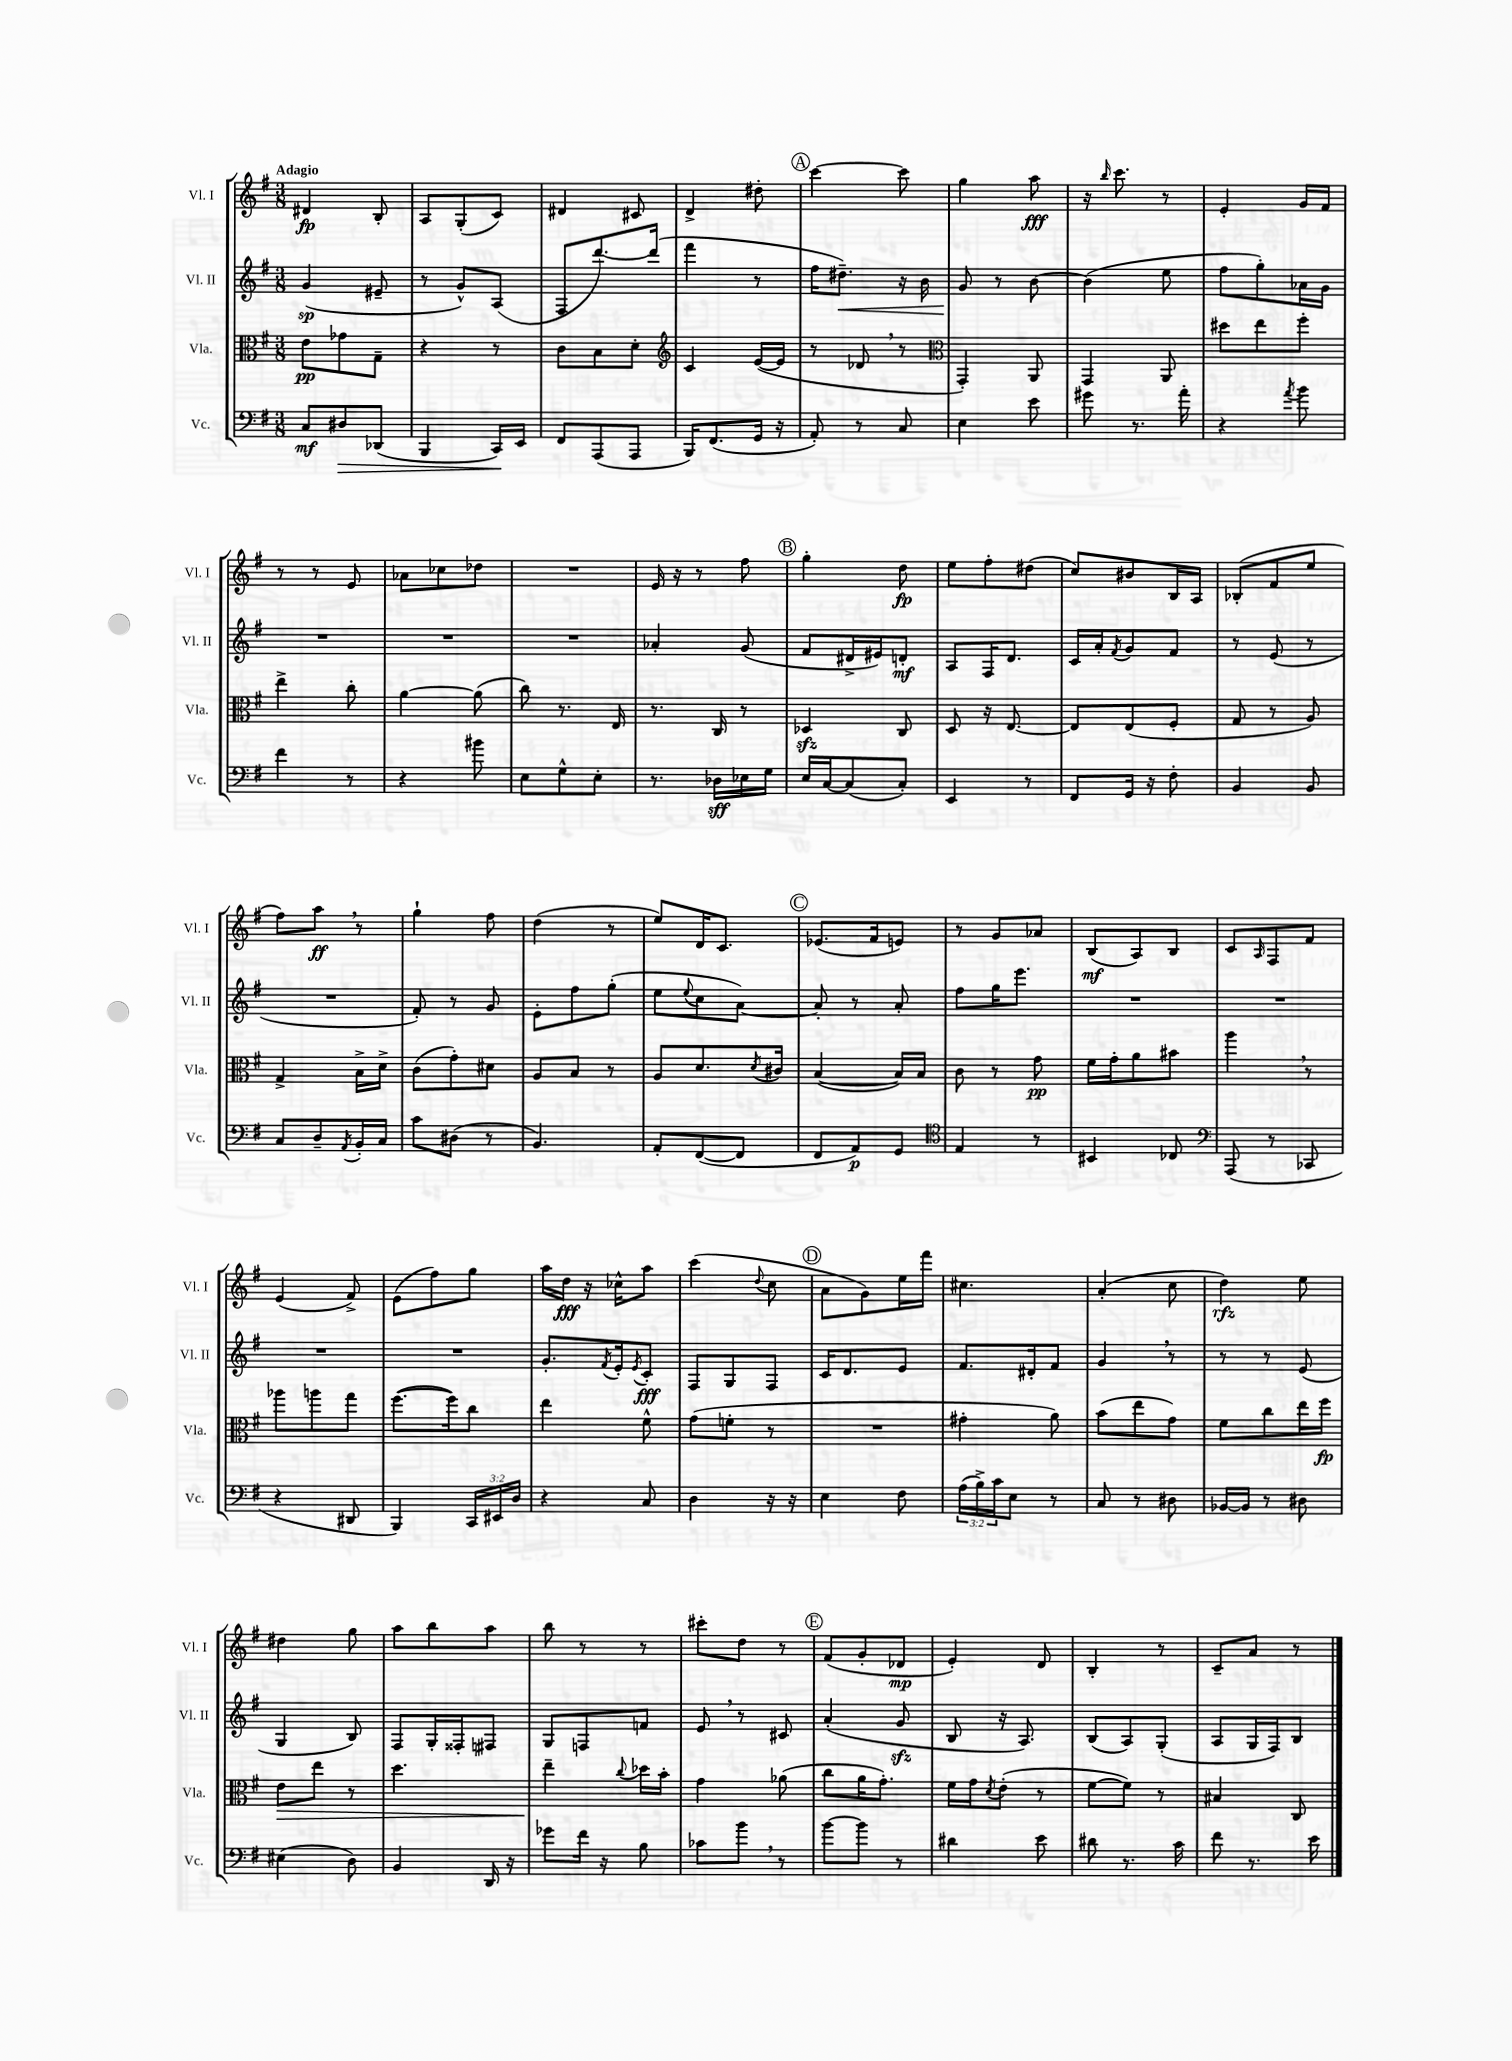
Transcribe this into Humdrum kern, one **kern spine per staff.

**kern	**kern	**kern	**kern
*staff4	*staff3	*staff2	*staff1
*clefF4	*clefC3	*clefG2	*clefG2
*k[f#]	*k[f#]	*k[f#]	*k[f#]
*M3/8	*M3/8	*M3/8	*M3/8
8C	8e	(4g	4d#
8D#	8g-	.	.
(8DD-	8G~	8e#~	8B'
=	=	=	=
4BBB	4r	8r	8A
.	.	8g^^)	(8G'
16CC)	8r	(8A	8c)
16EE	.	.	.
=	=	=	=
8FF#	8c	8F#	4d#
(8AAA	8B	[8.ddd)	.
8AAA	8d'	.	8c#
.	.	(16ddd]	.
=	=	=	=
*	*clefG2	*	*
16BBB)	4c	4fff#	4d^
(8.FF#	.	.	.
16GG	([16e	8r	8dd#'
16r	16e]	.	.
=	=	=	=
8AA')	8r	16ff#	[4ccc
.	.	8.dd#~)	.
8r	8d-	.	.
8C	8r	16r	8ccc]
.	.	16b	.
=	=	=	=
*	*clefC3	*	*
4E	4GG')	8g	4gg
.	.	8r	.
8e	8AA	[8b	8aa
=	=	=	=
8g#	4GG	(4b]	16r
.	.	.	16qqbb
.	.	.	8.ccc
8.r	.	.	.
.	8AA	8ee	8r
16a'	.	.	.
=	=	=	=
4r	8dd#	8ff#	4e'
.	8ee	8gg')	.
8qa	.	.	.
8b	8ff#'	16a-	16g
.	.	16g	16f#
=	=	=	=
4f#	4ee^	4.r	8r
.	.	.	8r
8r	8cc'	.	8e
=	=	=	=
4r	[4a	4.r	8a-
.	.	.	8cc-
8b#	(8a]	.	8dd-
=	=	=	=
8E	8cc)	4.r	4.r
8G^^	8.r	.	.
8E'	.	.	.
.	16E	.	.
=	=	=	=
8.r	8.r	4a-'	16e
.	.	.	16r
.	.	.	8r
16D-	16C	.	.
16E-	8r	(8g	8ff#
16G	.	.	.
=	=	=	=
16E	4D-	8f#	4gg'
[16C	.	.	.
(8C]	.	16d#^	.
.	.	16e#)	.
8C')	8C	8d'	8dd
=	=	=	=
4EE	8D	8A	8ee
.	16r	16F#	8ff#'
.	[8.E	8.d	.
8r	.	.	(8dd#
=	=	=	=
8FF#	8E]	16c	8cc)
.	.	16a'	.
.	.	8qf#	.
16GG	(8E	8g	8b#
16r	.	.	.
8F#'	8F#'	8f#	16B
.	.	.	16A
=	=	=	=
4BB	8G	8r	(8B-'
.	8r	(8e	8f#
8BB	8A)	8r	8ee
=	=	=	=
8C	4G^	4.r	8ff#)
8D~	.	.	8aa
8qAA	.	.	.
16BB'	16B^	.	8r
16C	16d^	.	.
=	=	=	=
8c	(8c	8f#')	4gg`
(8D#	8g')	8r	.
8r	8d#	8g	8ff#
=	=	=	=
4.BB)	8A	8e'	(4dd
.	8B	8ff#	.
.	8r	(8gg'	8r
=	=	=	=
8AA'	8A	8ee	8ee)
.	.	8qqee	.
([8FF#	8.d	8cc	16d
.	.	.	8.c
8FF#]	.	[8a)	.
.	8qd	.	.
.	16c#	.	.
=	=	=	=
8FF#	([4B	8a']	(8.e-
8AA)	.	8r	.
.	.	.	16f#
8GG	16B])	8a'	8e)
.	16B	.	.
=	=	=	=
*clefC4	*	*	*
4E	8c	8ff#	8r
.	8r	16gg	8g
.	.	8.eee	.
8r	8g	.	8a-
=	=	=	=
4BB#	16f#	4.r	(8B
.	16g'	.	.
.	8a	.	8A)
8C-	8b#	.	8B
=	=	=	=
*clefF4	*	*	*
(8AAA	4aa	4.r	8c
.	.	.	16qqA
8r	.	.	8F#
8CC-	8r	.	8f#
=	=	=	=
4r	8aa-	4.r	(4e
.	8aa	.	.
8DD#	8gg	.	8f#^)
=	=	=	=
4BBB)	([8.ff#	4.r	(8e
.	.	.	8ff#)
.	16ff#])	.	.
24CC	8cc	.	8gg
24EE#	.	.	.
24D	.	.	.
=	=	=	=
4r	4ee	8.g'	16aa
.	.	.	16dd
.	.	.	16r
.	.	8qf#	.
.	.	16e'	16cc-^^
.	.	8qe	.
8C	8f#^^	8c'	8aa
=	=	=	=
4D	(8g	8F#	(4ccc
.	8f'	8G	.
.	.	.	8qqdd
16r	8r	8F#	8cc
16r	.	.	.
=	=	=	=
4E	4.r	16c	8a
.	.	8.d	.
.	.	.	8g)
8F#	.	8e	16ee
.	.	.	16fff#
=	=	=	=
(24A	4g#'	8.f#	4.cc#
24B^)	.	.	.
24c	.	.	.
8E	.	.	.
.	.	16d#'	.
8r	8a)	8f#	.
=	=	=	=
8C	(8b	4g	(4a'
8r	8ee	.	.
8D#	8g)	8r	8cc
=	=	=	=
[16BB-	8f#	8r	4dd)
16BB-]	.	.	.
8r	8cc	8r	.
8D#	16ee	(8e	8ee
.	16ff#	.	.
=	=	=	=
(4E#	8e	4G	4dd#
.	8ee	.	.
8D)	8r	8B)	8gg
=	=	=	=
4BB	4.dd	8F#	8aa
.	.	16G'	8bb
.	.	16F##'	.
16DD	.	8F#	8aa
16r	.	.	.
=	=	=	=
8g-	4ee~	8G	8bb
16f#	.	8F	8r
16r	.	.	.
.	8qqcc	.	.
8B	16dd-	8f	8r
.	16b'	.	.
=	=	=	=
8c-	4g	8e	8ccc#'
8b	.	8r	8dd
8r	(8a-	8c#	8r
=	=	=	=
[8b	8cc	(4a'	(8f#
8b]	16a	.	8g'
.	8.g')	.	.
8r	.	8g	8d-
=	=	=	=
4d#	16f#	8B	4e')
.	16g	.	.
.	8qd	.	.
.	(8e'	16r	.
.	.	8.A)	.
8e	8r	.	8d
=	=	=	=
8d#	[8f#	(8B	4B'
8.r	8f#])	8A)	.
.	8r	(8G'	8r
16c	.	.	.
=	=	=	=
8f#	4B#	8A	8c~
8.r	.	16G	8a
.	.	16F#)	.
.	8C	8B	8r
16e	.	.	.
==	==	==	==
*-	*-	*-	*-
